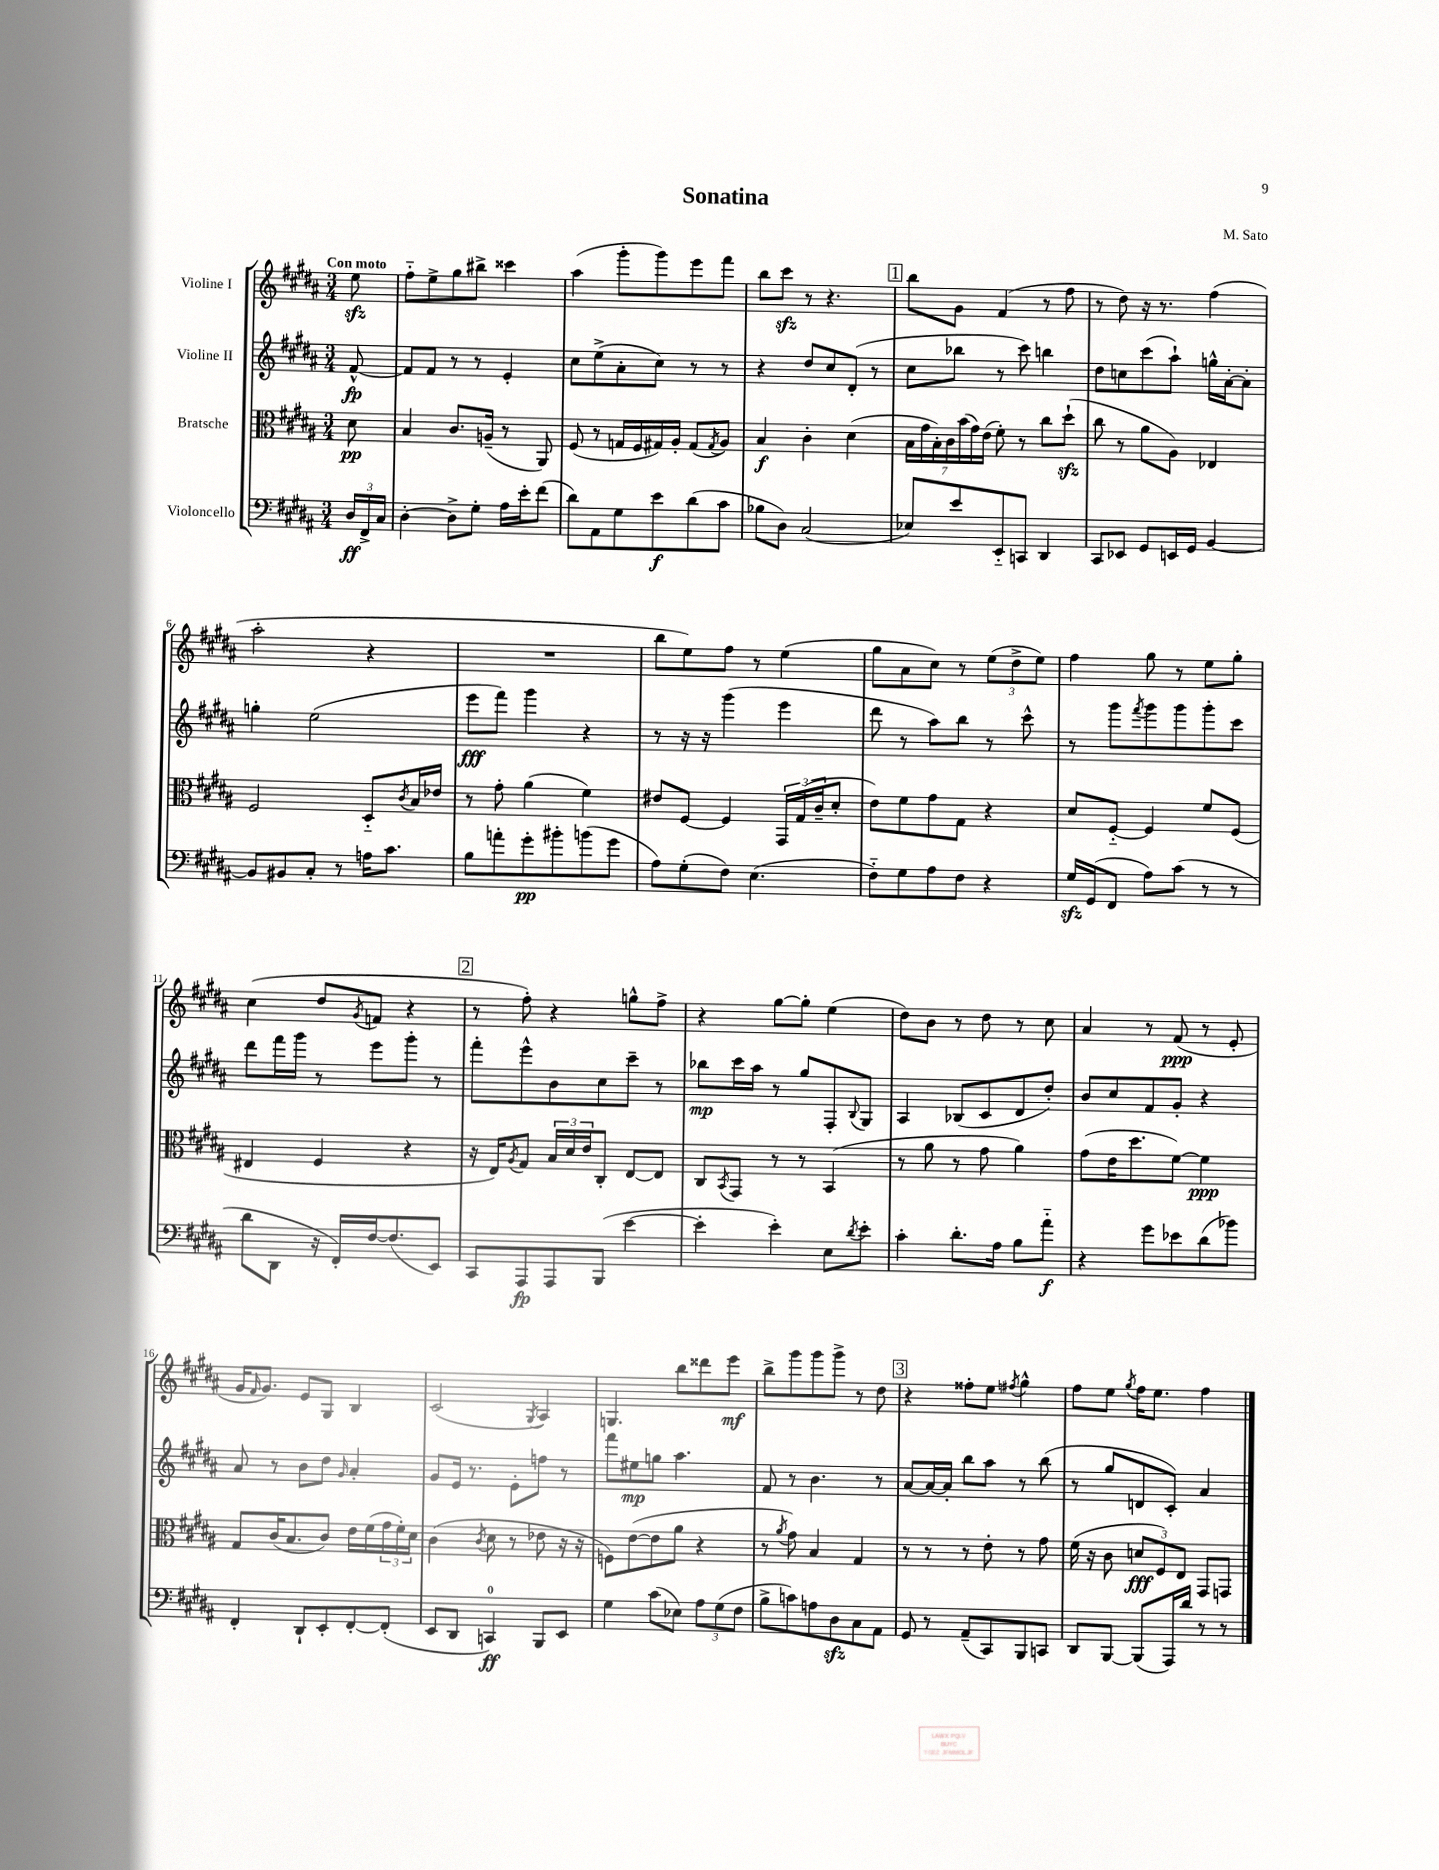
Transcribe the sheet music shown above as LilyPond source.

\header { title = "Sonatina" composer = "M. Sato" }
<<
\new StaffGroup <<
\new Staff = "s0" \with { instrumentName = "Violine I" } {
    \clef treble \key b \major \numericTimeSignature \time 3/4 \partial 8 \tempo "Con moto"
    e''8\sfz |
    fis''8-_ e''8-> gis''8 bis''8-> cisis'''4 |
    ais''4( gis'''8-. gis'''8) e'''8 fis'''8 |
    b''8 cis'''8\sfz r8 r4. |
    \mark \markup { \box "1" } b''8 gis'8 fis'4( r8 fis''8 |
    r8 dis''8) r16 r8. fis''4( |
    ais''2-. r4 |
    R2. |
    b''8 e''8) fis''8 r8 e''4( |
    gis''8 ais'8 cis''8) r8 \tuplet 3/2 { e''8( dis''8-> e''8) } |
    fis''4 gis''8 r8 e''8 gis''8-. |
    cis''4( dis''8 \acciaccatura { gis'8 } f'8 r4 |
    \mark \markup { \box "2" } r8 fis''8-.) r4 g''8-^ fis''8-> |
    r4 gis''8~ gis''8-. e''4( |
    dis''8) b'8 r8 dis''8 r8 cis''8 |
    ais'4 r8 fis'8\ppp( r8 e'8-. |
    gis'16 \grace { fis'16 } gis'8.) e'8 gis8 b4 |
    cis'2( \acciaccatura { gis8 } ais4) |
    g4. b''8 disis'''8 e'''8\mf |
    b''8-> gis'''8 gis'''8 gis'''8-> r8 dis''8 |
    \mark \markup { \box "3" } r4 fisis''8-. e''8 \acciaccatura { fis''8 } gis''4-^ |
    fis''8 e''8 \acciaccatura { gis''8 } fis''16 e''8. fis''4 \bar "|." |
}
\new Staff = "s1" \with { instrumentName = "Violine II" } {
    \clef treble \key b \major \numericTimeSignature \time 3/4 \partial 8
    fis'8~-^\fp |
    fis'8 fis'8 r8 r8 e'4-. |
    cis''8 e''8->( ais'8-. cis''8) r8 r8 |
    r4 dis''8 cis''8 dis'8-.( r8 |
    \mark \markup { \box "1" } cis''8 bes''8 r8 cis'''8) b''4 |
    dis''8 c''8 cis'''8( ais''8-!) g''16-^ ais'16~-. ais'8-. |
    g''4-. e''2( |
    e'''8\fff fis'''8) gis'''4 r4 |
    r8 r16 r16 gis'''4( e'''4 |
    dis'''8 r8 ais''8) b''8 r8 cis'''8-^ |
    r8 gis'''8 \acciaccatura { fis'''8 } gis'''8 gis'''8 gis'''8-. cis'''8 |
    dis'''8 fis'''16 gis'''16 r8 e'''8 gis'''8-. r8 |
    \mark \markup { \box "2" } fis'''8-. e'''8-^ b'8 cis''8 cis'''8-- r8 |
    bes''8\mp cis'''16 ais''16 r8 gis''8 fis8-. \appoggiatura { b8 } gis8 |
    ais4 bes8( cis'8 dis'8 dis''8-.) |
    b'8 cis''8 fis'8 gis'8-. r4 |
    ais'8 r8 b'8 dis''8 \grace { gis'16 } ais'4-. |
    gis'8 e'16 r8. e'8-. f''8 r8 |
    fis'''8 eis''8\mp g''8 ais''4. |
    fis'8 r8 b'4. r8 |
    \mark \markup { \box "3" } ais'8~ ais'16~ ais'16-. b''8 ais''8 r8 b''8( |
    r8 gis''8 d'8 cis'8-.) ais'4 \bar "|." |
}
\new Staff = "s2" \with { instrumentName = "Bratsche" } {
    \clef alto \key b \major \numericTimeSignature \time 3/4 \partial 8
    dis'8\pp |
    b4 cis'8. a16--( r8 ais,8) |
    fis8( r8 g16 fis16 gis16) ais16-. gis8( \acciaccatura { gis8 } ais8) |
    b4\f cis'4-. dis'4( |
    \mark \markup { \box "1" } \tuplet 7/4 { b16 gis'16 b16-.) cis'16 b'16( gis'16) e'16( } fis'8-.) r8 cis''8 dis''8-!\sfz( |
    cis''8 r8 ais'8 ais8) ees4 |
    fis2 dis8-_ \acciaccatura { cis'8 } b16 ees'16 |
    r8 gis'8-. ais'4( fis'4) |
    eis'8 fis8~ fis4 \tuplet 3/2 { gis,16 gis16( cis'16-- } dis'8-. |
    e'8) fis'8 gis'8 gis8 r4 |
    dis'8 fis8~-_ fis4 fis'8 fis8( |
    eis4 fis4 r4 |
    \mark \markup { \box "2" } r16 e16) \acciaccatura { ais8 } gis8 \tuplet 3/2 { b16 dis'16 e'16 } cis8-. e8~ e8 |
    cis8 \acciaccatura { b,8 } gis,8 r8 r8 b,4( |
    r8 ais'8 r8 gis'8 ais'4) |
    gis'8( e'16 dis''8. fis'8~) fis'4\ppp |
    gis8 cis'16( b8. cis'8) e'16 fis'16( \tuplet 3/2 { gis'16 fis'16-.) dis'16 } |
    cis'4( \acciaccatura { cis'8 } dis'8 r8 ees'8 r16 r16 |
    f8) e'8~( e'8 ais'8 r4 |
    r8 \acciaccatura { ais'8 } gis'8) b4 gis4 |
    \mark \markup { \box "3" } r8 r8 r8 e'8-. r8 gis'8 |
    fis'16( r16 cis'8 \tuplet 3/2 { d'8\fff fis8) e8 } gis,8 g,8 \bar "|." |
}
\new Staff = "s3" \with { instrumentName = "Violoncello" } {
    \clef bass \key b \major \numericTimeSignature \time 3/4 \partial 8
    \tuplet 3/2 { dis16\ff fis,16-> cis16 } |
    dis4~-. dis8-> gis8-. ais16 e'16-. fis'8( |
    dis'8) ais,8 gis8 e'8\f dis'8( cis'8 |
    bes8 dis8) cis2( |
    \mark \markup { \box "1" } ees8) e'8 e,8-_ c,8 dis,4 |
    cis,8 ees,8 gis,8 e,16 gis,16 b,4~ |
    b,8 bis,8 cis8-. r8 a16 cis'8. |
    b8 a'8-. gis'8-.\pp bis'8-. b'8( gis'8 |
    ais8) gis8-.( fis8) e4.( |
    fis8-_) gis8 ais8 fis8 r4 |
    gis16\sfz gis,16( fis,8 ais8) cis'8( r8 r8 |
    dis'8 dis,8 r16 fis,16-.) fis16~ fis8.( e,8) |
    \mark \markup { \box "2" } cis,8 ais,,8\fp ais,,8 b,,8( e'4~ |
    e'4-. e'4-.) e8 \acciaccatura { dis'8 } e'8-. |
    cis'4-. dis'8.-. ais16 b8 ais'8-_\f |
    r4 gis'8 ees'8 dis'8( bes'8) |
    fis,4-. dis,8-! e,8-. fis,8~-. fis,8-.( |
    e,8 dis,8 c,4-0\ff) b,,8 e,8 |
    gis4 cis'8( ees8) \tuplet 3/2 { ais8 gis8( fis8 } |
    b8-> c'8) a8 dis8\sfz cis8 ais,8 |
    \mark \markup { \box "3" } gis,8 r8 ais,8--( cis,8) b,,8 c,8 |
    dis,8 b,,8~ b,,8( ais,,16) dis'16 r8 r8 \bar "|." |
}
>>
>>
